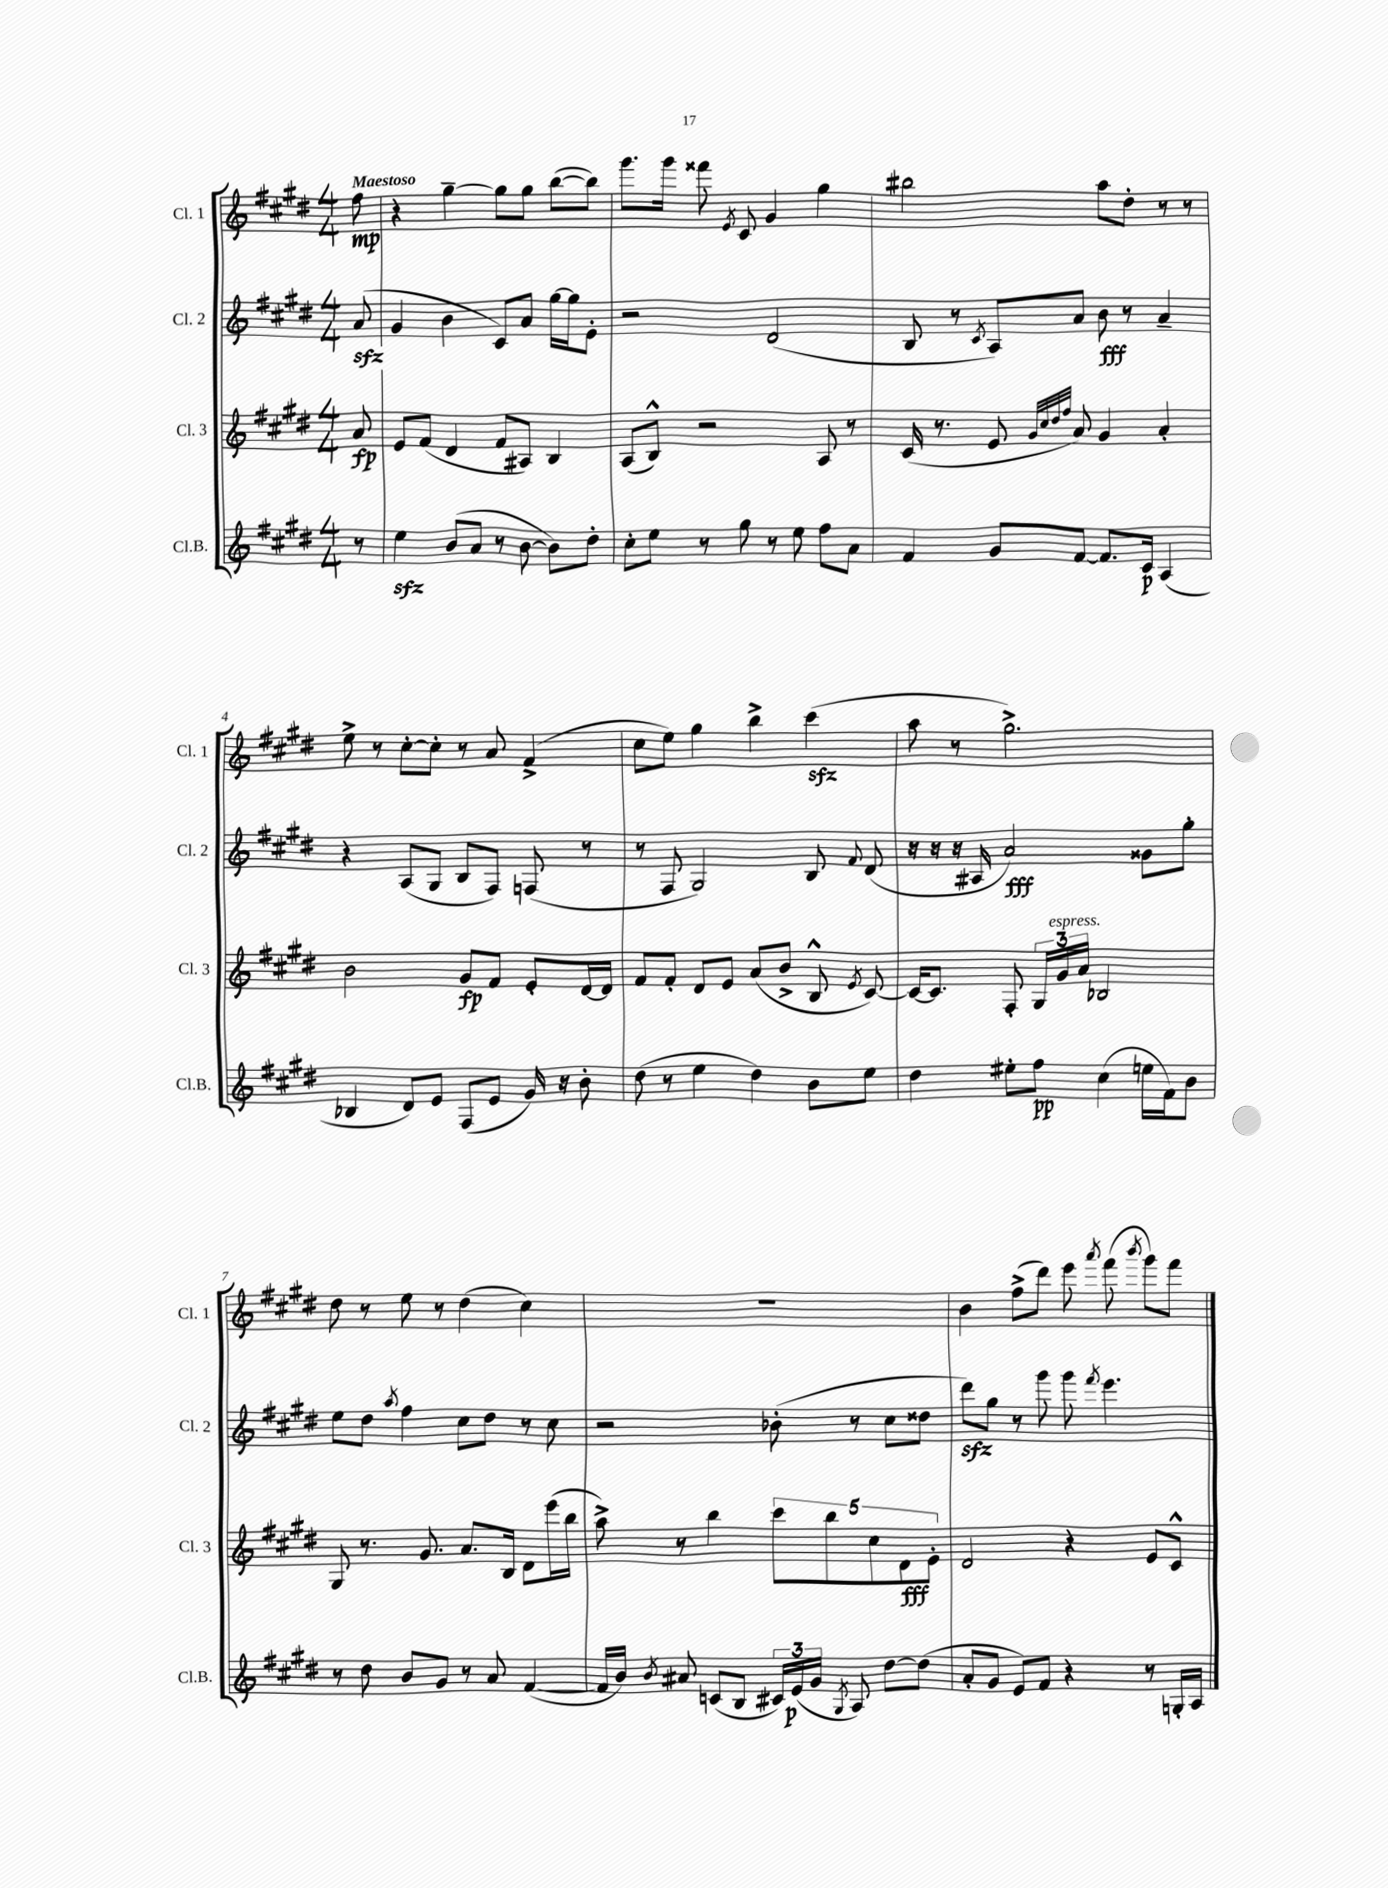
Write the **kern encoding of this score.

**kern	**kern	**kern	**kern
*staff4	*staff3	*staff2	*staff1
*clefG2	*clefG2	*clefG2	*clefG2
*k[f#c#g#d#]	*k[f#c#g#d#]	*k[f#c#g#d#]	*k[f#c#g#d#]
*M4/4	*M4/4	*M4/4	*M4/4
8r	8a/	(8a/	8ff#\
=	=	=	=
4ee\	8e/L	4g#/	4r
.	(8f#/J	.	.
(8b/L	4d#/	4b\	[4gg#~\
8a/J	.	.	.
8r	8f#/L	8c#/L)	8gg#\]L
[8b\	8A#/J)	8a/J	8gg#\J
8b\]L)	4B/	[16gg#\LL	([8bb\L
.	.	16gg#\]J	.
8dd#'\J	.	8e'\J	8bb\]J)
=	=	=	=
8cc#'\L	(8A/L	2r	8.ggg#\L
8ee\J	8B^^/J)	.	.
.	.	.	16ggg#\Jk
8r	2r	.	8fff##\
.	.	.	8qe/
8gg#\	.	.	8c#/
8r	.	(2d#/	4g#/
8ee\	.	.	.
8ff#\L	8A/	.	4gg#\
8a\J	8r	.	.
=	=	=	=
4f#/	(16c#/	8B/	2bb#\
.	8.r	.	.
.	.	8r	.
.	.	8qc#/	.
8g#/L	8e/	8A/L)	.
.	32qqg#/LLL	.	.
.	32qqcc#/	.	.
.	32qqdd#/	.	.
.	32qqff#/JJJ	.	.
[8f#/J	8a/)	8a/J	.
8.f#/]L	4g#/	8b\	8aa\L
.	.	8r	8dd#'\J
16c#/Jk	.	.	.
(4A/	4a'/	4a~/	8r
.	.	.	8r
=	=	=	=
4B-/	2b\	4r	8ee^\
.	.	.	8r
8d#/L)	.	(8A/L	[8cc#'\L
8e/J	.	8G#/J	8cc#'\]J
(8F#/L	8g#/L	8B/L	8r
8e/J	8f#/J	8F#/J)	8a/
16g#/)	8e'/L	(8F/	(4f#^/
16r	.	.	.
8b'\	[16d#/L	8r	.
.	16d#/]JJ	.	.
=	=	=	=
(8dd#\	8f#/L	8r	8cc#\L
8r	8f#'/J	8F#/	8ee\J)
4ee\	8d#/L	2G#/)	4gg#\
.	8e/J	.	.
4dd#\)	(8a/L	.	4bb^\
.	8b^/J	.	.
8b\L	8B^^/	8B/	(4ccc#\
.	8qe/	8qqf#/	.
8ee\J	[8c#/)	(8d#/	.
=	=	=	=
4dd#\	16c#/_LK	16r	8aa\
.	8.c#/]J	16r	.
.	.	16r	8r
.	.	16A#/	.
8ee#'\L	8F#'/	2a/)	2.gg#^\)
8ff#\J	24G#/LL	.	.
.	24g#/	.	.
.	24a/JJ	.	.
(4cc#\	2B-/	.	.
16ee\LL	.	8g##\L	.
16f#\J)	.	.	.
8b\J	.	8gg#'\J	.
=	=	=	=
8r	8G#/	8ee\L	8dd#\
8dd#\	8.r	8dd#\J	8r
.	.	8qaa/	.
8b/L	.	4ff#\	8ee\
.	8.g#/	.	.
8g#/J	.	.	8r
8r	8.a/L	8cc#\L	(4dd#\
8a/	.	8dd#\J	.
.	16B/Jk	.	.
([4f#/	8d#\L	8r	4cc#\)
.	(16eee\L	8cc#\	.
.	16bb\JJ	.	.
=	=	=	=
16f#/]LL	8aa^\)	2r	1r
16b/JJ)	.	.	.
8qb/	.	.	.
8a#/	8r	.	.
(8c/L	4bb\	.	.
8B/J	.	.	.
24c#/LL)	10ccc#\L	(8b-'\	.
(24e/	.	.	.
24g#/JJ	.	.	.
.	10bb\	.	.
8qG#/	.	.	.
8A/)	.	8r	.
.	10cc#\	.	.
[8dd#\L	.	8cc#\L	.
.	10d#\	.	.
(8dd#\]J	.	8dd##\J	.
.	10e'\J	.	.
=	=	=	=
8a'/L	2d#/	8ddd#\L)	4b\
8g#/J	.	8gg#\J	.
8e/L)	.	8r	(8ff#^\L
8f#/J	.	8ggg#\	8ddd#\J)
4r	4r	8ggg#\	8eee\
.	.	8qfff#/	8qaaa/
.	.	4.eee\	(8fff#\
.	.	.	8qbbb/
8r	8e/L	.	8ggg#\L)
16G'/LL	8c#^^/J	.	8fff#\J
16A/JJ	.	.	.
==	==	==	==
*-	*-	*-	*-
